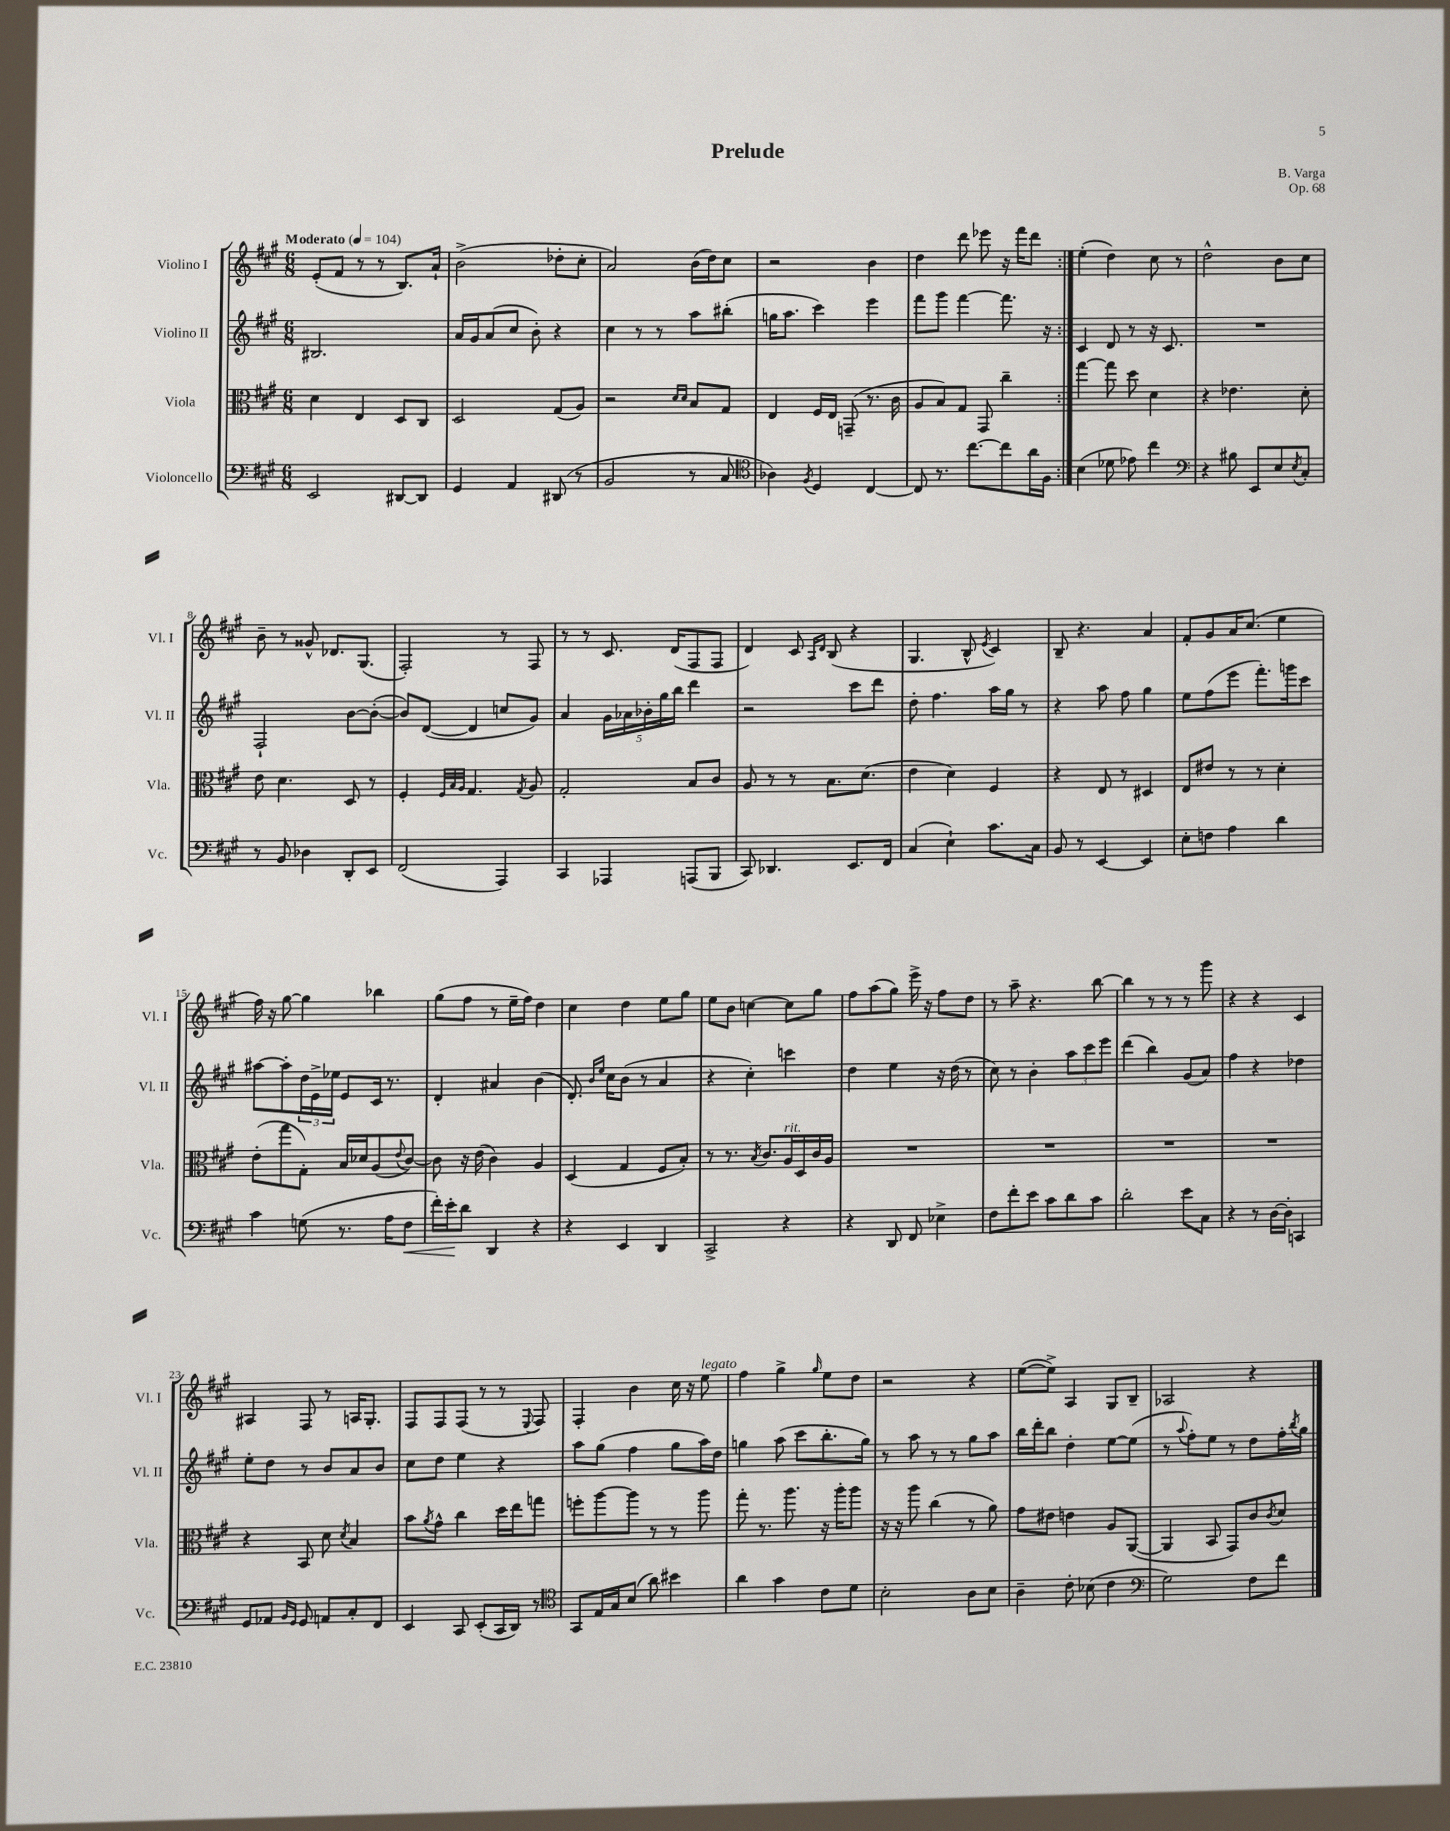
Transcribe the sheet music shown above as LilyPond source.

\header { title = "Prelude" composer = "B. Varga" opus = "Op. 68" }
<<
\new StaffGroup <<
\new Staff = "s0" \with { instrumentName = "Violino I" shortInstrumentName = "Vl. I" } {
    \clef treble \key a \major \numericTimeSignature \time 6/8 \tempo "Moderato" 4 = 104
    \repeat volta 2 { e'8-.( fis'8 r8 r8 b8.) a'16-! |
    b'2->( des''8-. cis''8-. |
    a'2) b'16( d''16) cis''8 |
    r2 b'4 |
    d''4 d'''8 ees'''8 r16 fis'''16 d'''8 | }
    e''4-.( d''4) cis''8 r8 |
    d''2-^ b'8 cis''8 |
    b'8-- r8 gisis'8-^ des'8. gis8.( |
    fis2-.) r8 fis8 |
    r8 r8 cis'8. d'16( fis8 fis8 |
    d'4) cis'8 \grace { a16 d'16 } b8( r4 |
    gis4. b8-^ \acciaccatura { e'8 } cis'4) |
    b8-- r4. a'4 |
    fis'8-. gis'8 a'16 cis''8.( e''4 |
    fis''16) r16 gis''8~ gis''4 bes''4 |
    gis''8( fis''8 r8 e''16-- fis''16) d''4 |
    cis''4 d''4 e''8 gis''8 |
    e''8 b'8 c''4~ c''8 gis''8 |
    fis''8 a''8( gis''8) e'''16-> r16 fis''8 d''8 |
    r8 a''8-- r4. b''8~ |
    b''4 r8 r8 r8 gis'''8 |
    r4 r4 cis'4 |
    ais4 fis8 r8 a16 gis8.-. |
    fis8 fis8 fis8( r8 r8 \appoggiatura { e8 } fis8) |
    fis4-. b'4 cis''16 r16 e''8^\markup { \italic "legato" } |
    fis''4 gis''4-> \grace { gis''16 } e''8 d''8 |
    r2 r4 |
    e''8~( e''8->) a4 gis8 b8-- |
    aes2 r4 \bar "|." |
}
\new Staff = "s1" \with { instrumentName = "Violino II" shortInstrumentName = "Vl. II" } {
    \clef treble \key a \major \numericTimeSignature \time 6/8
    \repeat volta 2 { bis2. |
    a'16 gis'16 a'8( cis''8 b'8-.) r4 |
    cis''4 r8 r8 a''8 bis''8-.( |
    g''16 a''8. cis'''4) e'''4 |
    fis'''8 gis'''8 fis'''4~ fis'''8. r16 | }
    cis'4 d'8 r8 r16 cis'8. |
    R2. |
    fis2-! b'8~ b'8~-.( |
    b'8) d'8~( d'4 c''8 gis'8) |
    a'4 \tuplet 5/4 { gis'16 aes'16 bes'16-. gis''16 b''16 } d'''4 |
    r2 cis'''8 d'''8 |
    d''8-. fis''4. a''16 gis''16 r8 |
    r4 a''8 fis''8 gis''4 |
    e''8 fis''8( e'''8 fis'''8.-.) g'''16 cis'''8 |
    ais''8~ ais''8-. \tuplet 3/2 { d''16 e'16-> ees''16 } e'8 cis'16 r8. |
    d'4-. ais'4 b'4( |
    d'8.-.) \grace { b'16 e''16 } cis''16 b'8( r8 a'4 |
    r4 cis''4-.) c'''4 |
    d''4 e''4 r16 d''16( r8 |
    cis''8) r8 b'4-. \tuplet 3/2 { a''8 cis'''8 e'''8 } |
    d'''4( b''4) gis'8( a'8) |
    fis''4 r4 des''4 |
    e''8-. d''8 r8 b'8 a'8 b'8 |
    cis''8 d''8 e''4 r4 |
    a''8 gis''8( fis''4 gis''8 a''16) d''16 |
    g''4 a''8( cis'''8 b''8.-. g''16) |
    r8 a''8 r8 r8 gis''8 a''8 |
    b''16 d'''16-. b''8 d''4-. e''8~ e''8( |
    r8 \appoggiatura { a''8 } fis''8-.) e''8 r8 d''8 fis''16-. \acciaccatura { b''8 } gis''16 \bar "|." |
}
\new Staff = "s2" \with { instrumentName = "Viola" shortInstrumentName = "Vla." } {
    \clef alto \key a \major \numericTimeSignature \time 6/8
    \repeat volta 2 { d'4 e4 d8 cis8 |
    d2 gis8( a8) |
    r2 \grace { d'16 d'16 } b8 gis8 |
    e4 fis16 e16 g,8--( r8. cis'16 |
    a8 b8) gis8 gis,8 cis''4-- | }
    gis''4~ gis''8 d''8 d'4 |
    r4 ees'4. d'8-. |
    e'8 d'4. d8 r8 |
    fis4-. \grace { fis32 b32 a32 } gis4. \acciaccatura { gis8 } a8 |
    gis2-. b8 cis'8 |
    a8 r8 r8 b8. d'8.( |
    e'4 d'4) fis4 |
    r4 e8 r8 dis4 |
    e8 eis'8 r8 r8 d'4-. |
    e'8-.( gis''8 gis8-.) b16 des'16 a8( \appoggiatura { e'8 } cis'8~) |
    cis'8 r16 e'16( cis'4) a4 |
    d4( gis4 fis8 b8-.) |
    r8 r8. \acciaccatura { b8 } cis'8. a16^\markup { \italic "rit." } d16 cis'16 a16 |
    R2. |
    R2. |
    R2. |
    R2. |
    r4 b,8 d'8 \acciaccatura { d'8 } b4 |
    b'8 \acciaccatura { a'8 } gis'8-^ cis''4 d''16 e''16 g''8 |
    f''8-. a''8~ a''8 r8 r8 a''8 |
    gis''8-. r8. a''8. r16 a''16-. a''8 |
    r16 r16 a''8 cis''4( r8 a'8) |
    gis'8 eis'8 e'4 a8 a,8~( |
    a,4 b,8 gis,8) cis'8 \acciaccatura { cis'8 } d'8 \bar "|." |
}
\new Staff = "s3" \with { instrumentName = "Violoncello" shortInstrumentName = "Vc." } {
    \clef bass \key a \major \numericTimeSignature \time 6/8
    \repeat volta 2 { e,2 dis,8~ dis,8 |
    gis,4 a,4 dis,8( r8 |
    b,2 r8 cis8 |
    \clef tenor aes4) \acciaccatura { fis8 } d4 cis4~ |
    cis8 r8. cis''8.~ cis''8 a'16 fis16 | }
    b4( des'8 ees'8) cis''4 |
    \clef bass r4 bis8 e,8 e8 \acciaccatura { e8 } cis8-. |
    r8 b,8 des4 d,8-. e,8 |
    fis,2( a,,4) |
    cis,4 aes,,4 a,,8( b,,8 |
    cis,8) des,4. e,8. fis,16 |
    cis4( e4-!) cis'8. cis16 |
    b,8 r8 e,4~ e,4 |
    e8-. f8 a4 d'4 |
    cis'4 g8( r8. a16 fis8\< |
    fis'16-.) e'16-.\! d'8 d,4 r4 |
    r4 e,4 d,4 |
    cis,2-> r4 |
    r4 d,8 fis,8 ees4-> |
    fis8 fis'8-. e'8 cis'8 d'8 cis'8 |
    d'2-. e'8 cis8 |
    r4 r8 d16~ d16-. c,4 |
    gis,8 aes,8 \grace { b,16 gis,16 } gis,8 a,8 cis8-. fis,8 |
    e,4 cis,8 e,8-.( cis,16 d,16) r8 |
    \clef tenor gis,8 e16 gis16 b8( a'8) bis'4 |
    a'4 gis'4 cis'8 d'8 |
    b2-. a8 b8 |
    a4-- cis'8-. bes8( cis'4 |
    \clef bass gis2) fis8 fis'8 \bar "|." |
}
>>
>>
